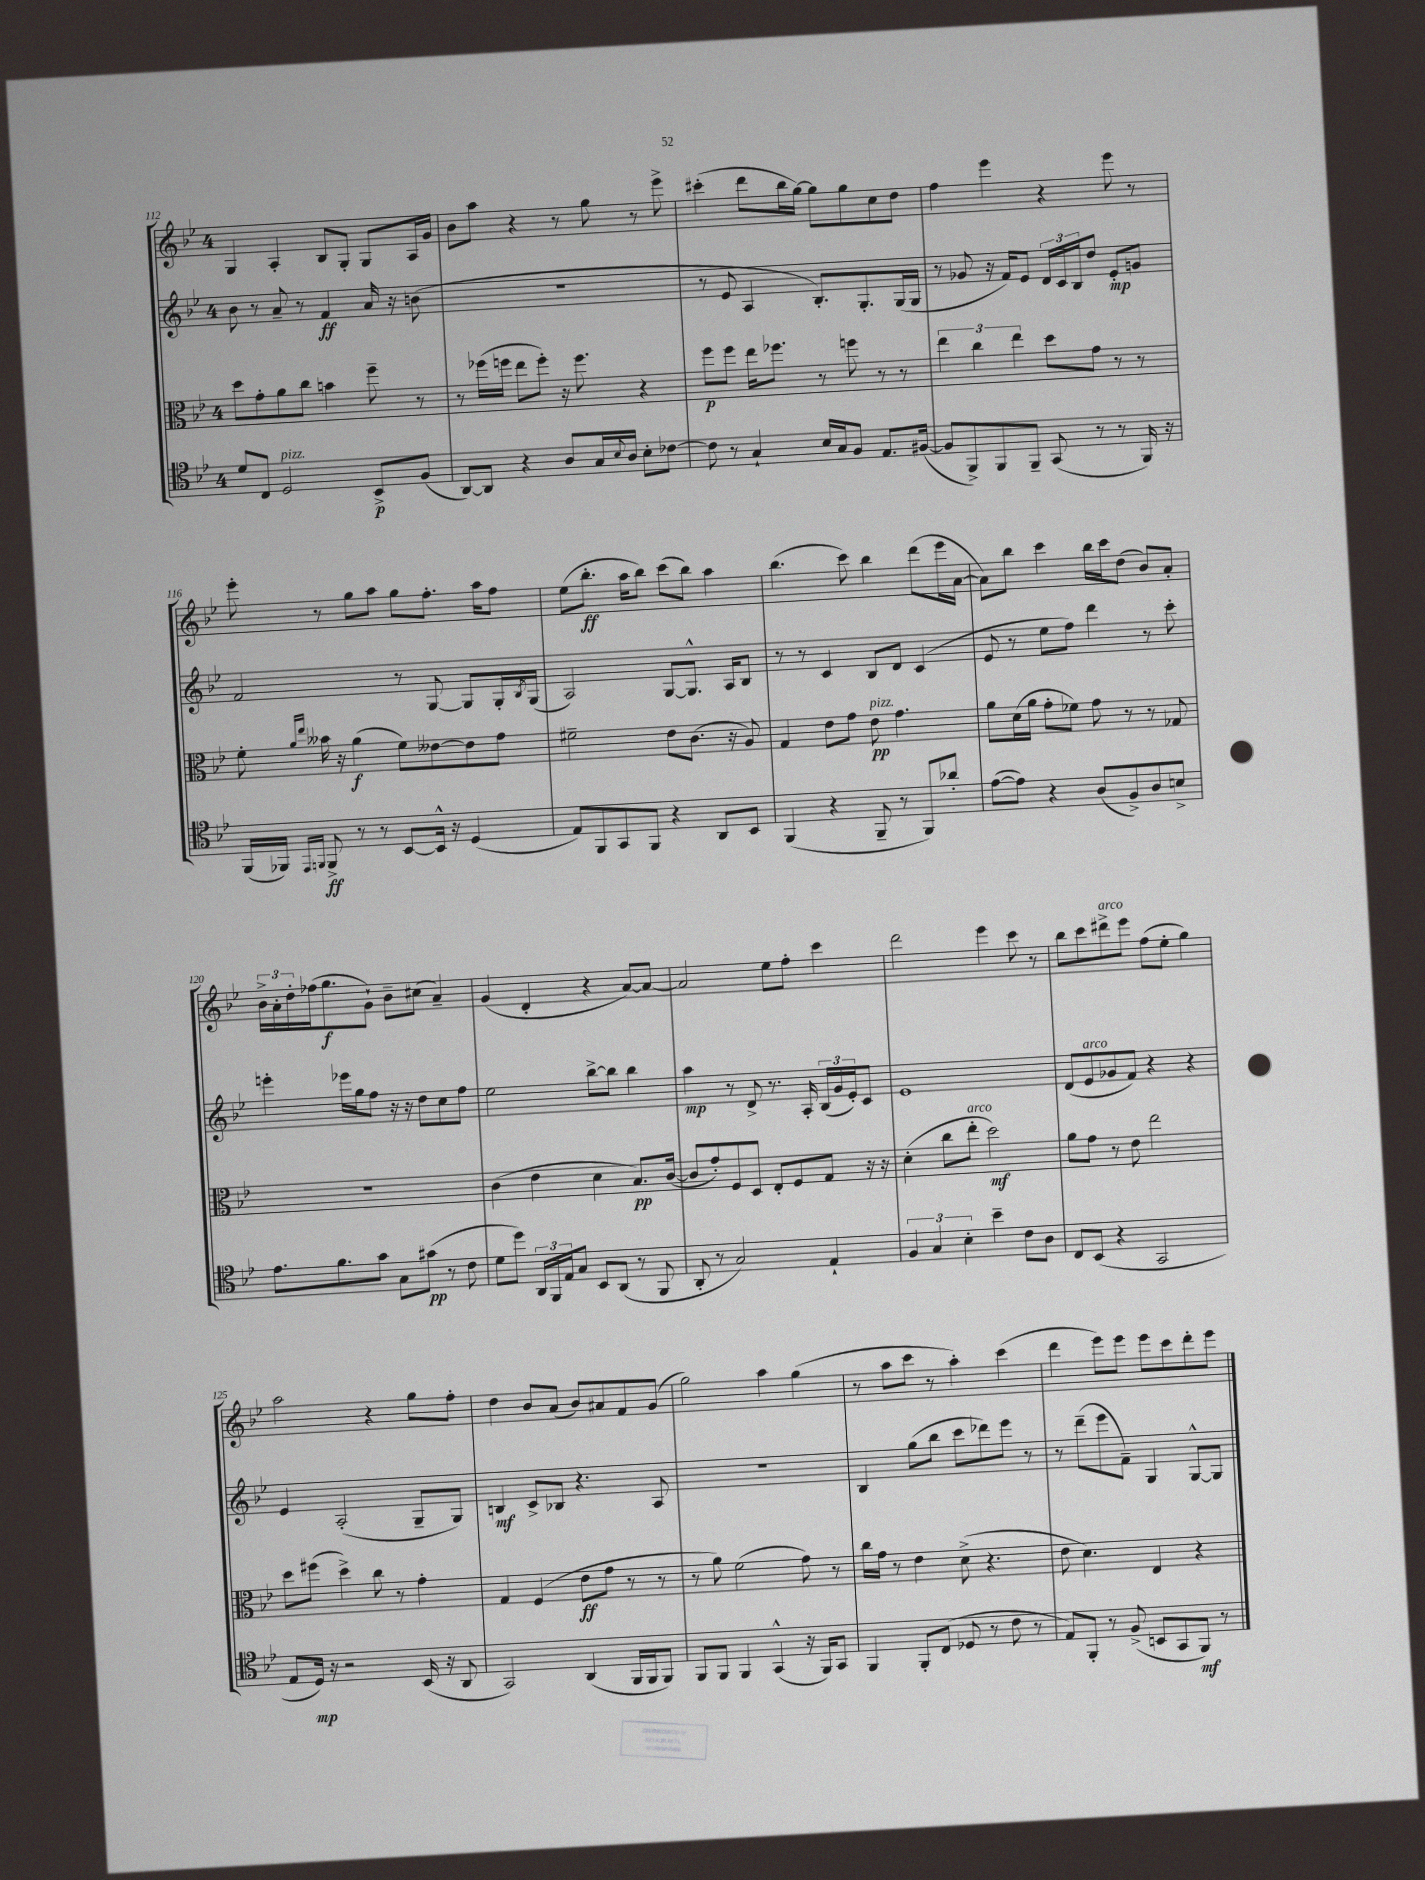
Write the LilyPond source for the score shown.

<<
\new StaffGroup <<
\new Staff = "s0" {
    \clef treble \key bes \major \once \override Staff.TimeSignature.style = #'single-digit \time 4/4
    g4 a4-. bes8 g8-. g8 a16 g'16 |
    bes'8 a''8 r4 r8 g''8 r8 ees'''8-> |
    cis'''4-.( d'''8 bes''16 g''16~) g''8 g''8 c''8 d''8 |
    f''4 ees'''4 r4 ees'''8 r8 |
    ees'''8-. r8 g''8 a''8 g''8 f''8.-. a''16 f''8 |
    ees''8( bes''8.-.\ff a''16 bes''8) c'''8( bes''8) a''4 |
    bes''4.( c'''8) bes''4 d'''8( ees'''16 a'16~ |
    a'8) bes''8 c'''4 bes''16 c'''16 d''8( bes'8) a'8-. |
    \tuplet 3/2 { bes'16-> a'16-. d''16-. } fes''16( g''8.\f g'8-!) bes'8-- cis''8( a'4--) |
    g'4( d'4-. r4 a'8~) a'8~ |
    a'2 ees''8 f''8-. c'''4 |
    d'''2 ees'''4 c'''8 r8 |
    bes''8 c'''8 dis'''8->^\markup { \italic "arco" } ees'''8 f''8( ees''8-. g''4) |
    a''2 r4 g''8 f''8-. |
    d''4 bes'8 a'8( bes'8) ais'8 f'8 g'8( |
    g''2) a''4 g''4( |
    r8 a''8 c'''8 r8 a''4-.) c'''4( |
    d'''4 ees'''8) ees'''8 ees'''8 c'''8 d'''8-. ees'''8 \bar "|." |
}
\new Staff = "s1" {
    \clef treble \key bes \major \once \override Staff.TimeSignature.style = #'single-digit \time 4/4
    bes'8 r8 a'8-- r8 f'4\ff a'16 r16 b'8( |
    R1 |
    r8 ees'8 a4 bes8.-.) g8.-. g16( g16 |
    r8 ges'8 r16 f'16) ees'8 \tuplet 3/2 { d'16 c'16 bes16 } d''8 ees'8-.\mp g'8 |
    f'2 r8 g8~ g8 g16-. \acciaccatura { bes8 } g16( |
    a2) g8~ g8.-^ a16 bes8 |
    r8 r8 c'4 bes8 d'8 c'4( |
    ees'8 r8 ees''8 f''8) d'''4 r8 c'''8-. |
    e'''4-. ees'''16 g''16 f''8 r16 r16 d''8 c''8 f''8 |
    ees''2 bes''8~-> bes''8 bes''4 |
    a''4\mp r8 d'8-> r8. a16-. \tuplet 3/2 { bes16( g'16 ees'16-.) } c'8 |
    ees'1 |
    d'8( ees'8^\markup { \italic "arco" } ges'8 f'8) r4 r4 |
    ees'4 a2-.( g8-- g8) |
    b4\mf c'8-> bes8 r4. a8 |
    r1 |
    bes4 g''8( bes''8 c'''8 des'''8) ees'''8 r8 |
    r8 d'''8--( ees'''8 f'8--) g4 g8~-^ g8 \bar "|." |
}
\new Staff = "s2" {
    \clef alto \key bes \major \once \override Staff.TimeSignature.style = #'single-digit \time 4/4
    d''8 g'8-. a'8 c''8 b'4 f''8-- r8 |
    r8 fes''16( f''16 ees''8 f''8-.) r16 f''8. r4 |
    f''8\p f''8 ees''16 fes''8. r8 f''8 r8 r8 |
    \tuplet 3/2 { ees''4 c''4 ees''4 } d''8 g'8 r8 r8 |
    f'8-. \grace { a'16 ees''16 } beses'16 r16 a'4\f( f'8) eeses'8~ eeses'8 g'8 |
    fis'2-- ees'8 c'8.( r16 a8) |
    g4 ees'8 g'8 ees'8\pp^\markup { \italic "pizz." } g'4. |
    a'8 d'16( a'16 g'8-. fes'8) g'8 r8 r8 ges8 |
    R1 |
    c'4( ees'4 d'4 bes8.\pp) c'16~( |
    c'8 g'8-.) f8 d8 ees8-. f8 g8 r16 r16 |
    d'4-.( c''8 ees''8-.^\markup { \italic "arco" } d''2\mf) |
    a'8 g'8 r8 ees'8 ees''2 |
    d''8 fis''8( d''4->) c''8 r8 g'4-. |
    g4 f4( ees'8\ff g'8 r8 r8 |
    r8 a'8) f'2( g'8) r8 |
    c''16 g'16 r8 ees'4 d'8->( r4. |
    ees'8 d'4.) ees4 r4 \bar "|." |
}
\new Staff = "s3" {
    \clef tenor \key bes \major \once \override Staff.TimeSignature.style = #'single-digit \time 4/4
    d'8 c8 d2^\markup { \italic "pizz." } bes,8->\p f8( |
    a,8~) a,8 r4 a8 g16 \appoggiatura { bes8 } a16 bes8-. ces'8~ |
    ces'8 r8 g4-! bes16 g16 f8 ees8. fis16~( |
    fis8 f,8->) f,8 f,8-- g,8( r8 r8 f,16) r16 |
    f,16( fes,16) \grace { ees,16 f,16 } f,8->\ff r8 r8 bes,8~ bes,16-^ r16 d4( |
    ees8) f,8 g,8 f,8 r4 a,8 bes,8 |
    f,4( r4 f,8-- r8 f,8) aes'8-. |
    ees'8~( ees'8) r4 a8( f8->) a8 b8-> |
    ees'8. f'8. g'8 g8 gis'8\pp( r8 c'8 |
    d'8 d''8) \tuplet 3/2 { a,16 f,16 ees16 } g8 bes,8 a,8( r8 f,8 |
    a,8-. r8 g2) ees4-! |
    \tuplet 3/2 { f4 g4 bes4-. } bes'4-- c'8 a8 |
    c8 bes,8( r4 g,2 |
    ees8 d16\mp) r16 r2 bes,16( r16 a,8 |
    g,2) a,4( f,16 f,16 f,8) |
    f,8 f,8 f,4 g,4-^( r16 f,16) g,8 |
    f,4 f,8-. c8( des8 r8 c'8 r8 |
    ees8) f,8-. r8 f8->( b,8 g,8 f,8\mf) r8 \bar "|." |
}
>>
>>
\layout { \context { \Score currentBarNumber = #112 } }
